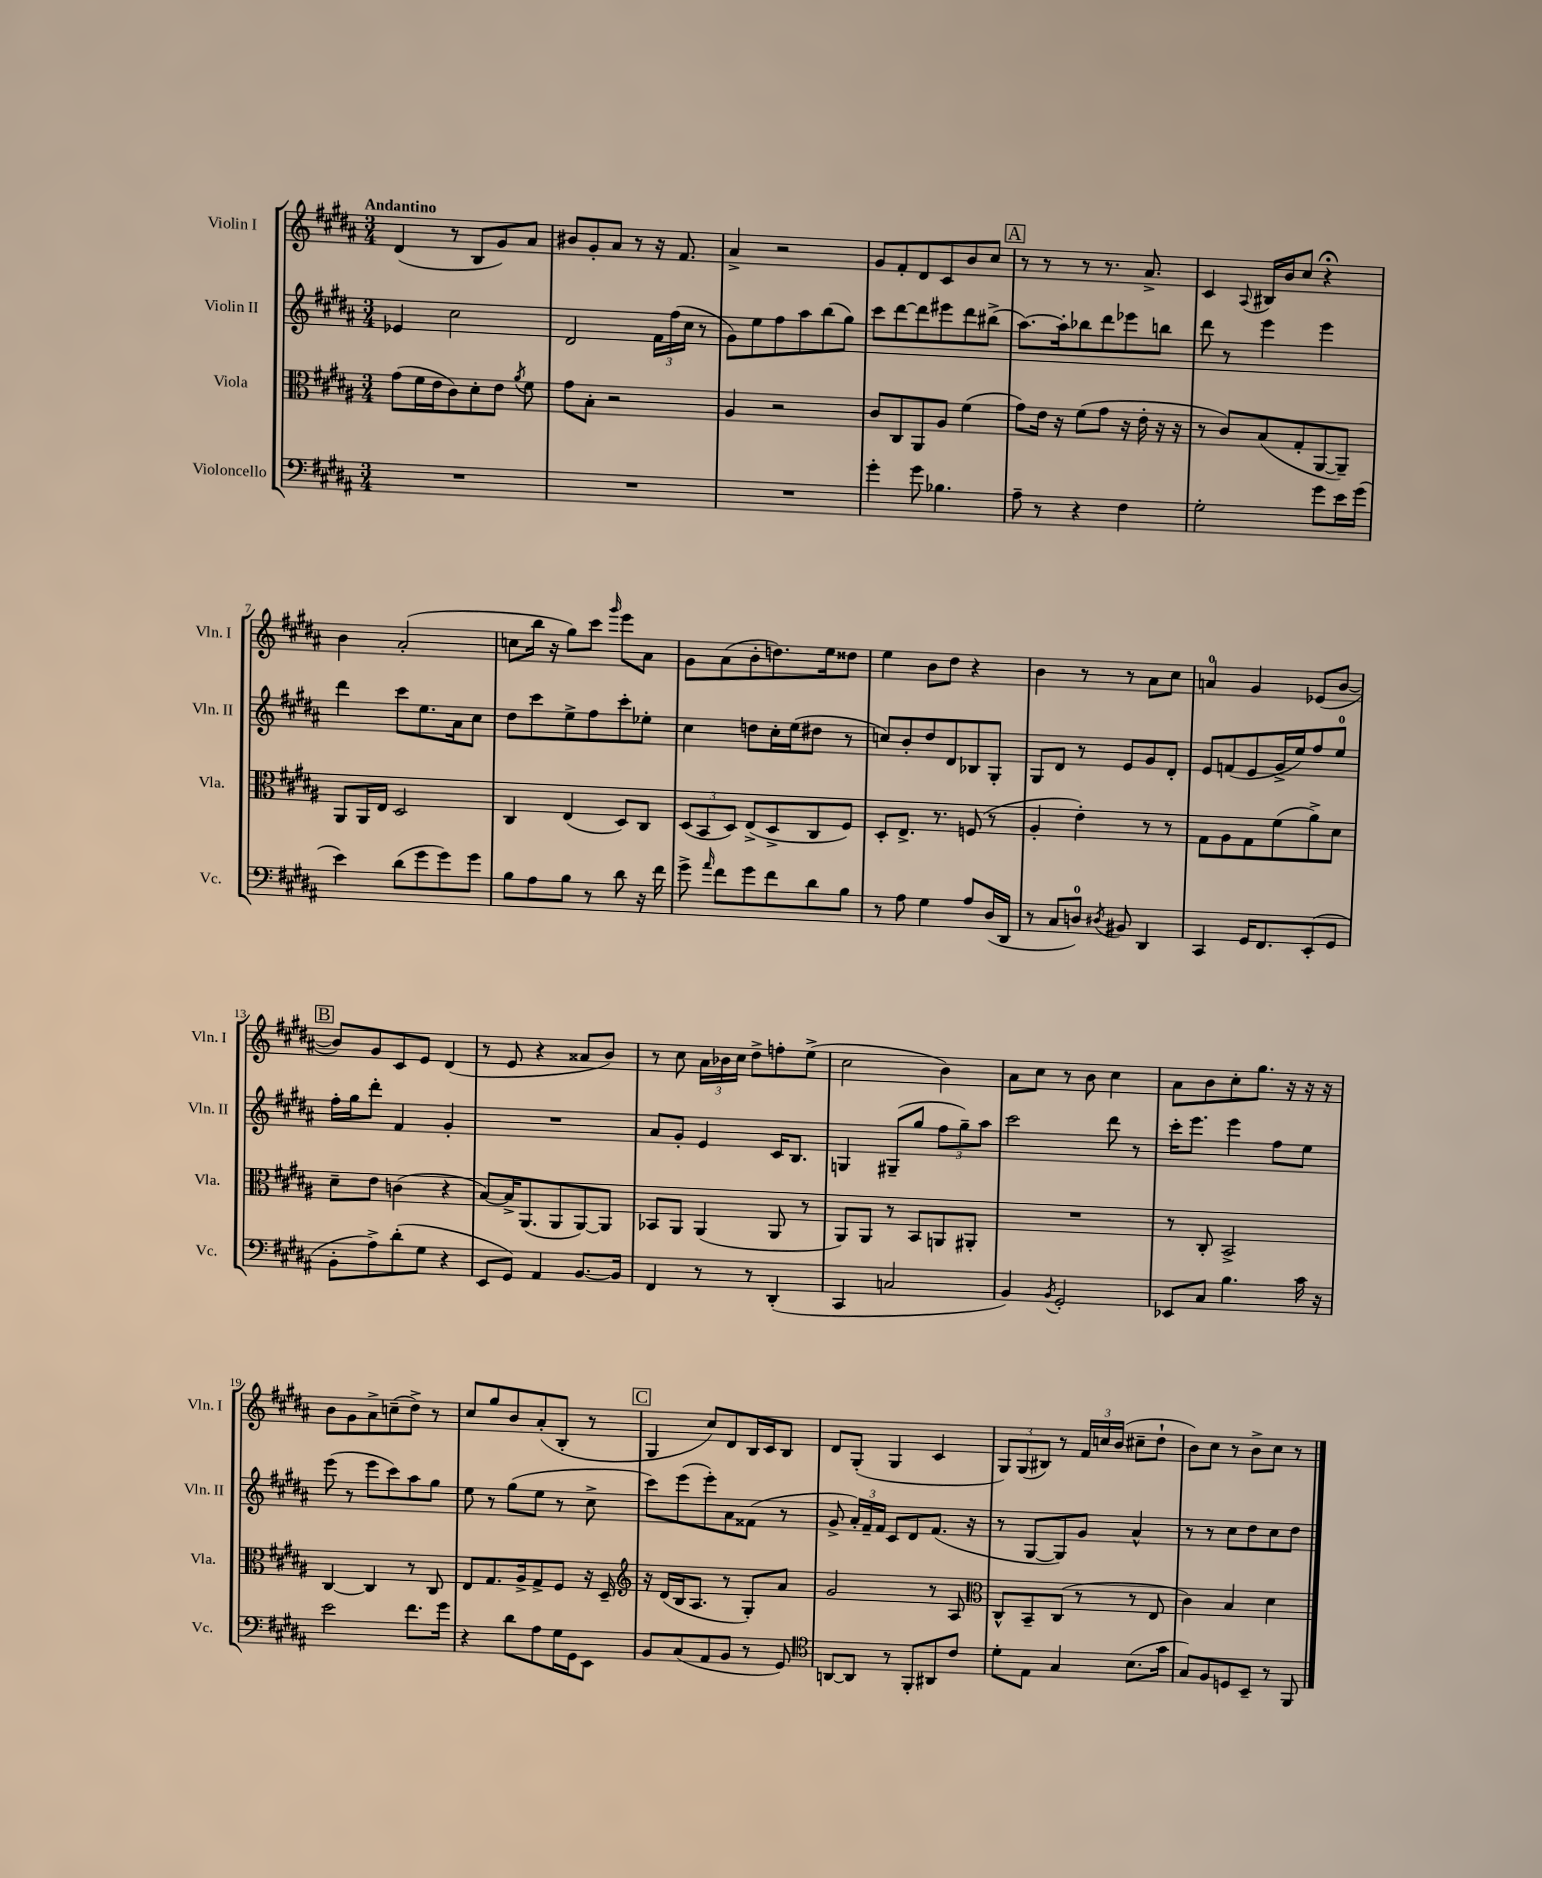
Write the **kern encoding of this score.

**kern	**kern	**kern	**kern
*part4	*part3	*part2	*part1
*staff4	*staff3	*staff2	*staff1
*I"Violoncello	*I"Viola	*I"Violin II	*I"Violin I
*I'Vc.	*I'Vla.	*I'Vln. II	*I'Vln. I
*clefF4	*clefC3	*clefG2	*clefG2
*k[f#c#g#d#a#]	*k[f#c#g#d#a#]	*k[f#c#g#d#a#]	*k[f#c#g#d#a#]
*M3/4	*M3/4	*M3/4	*M3/4
=1	=1	=1	=1
!	!	!	!LO:TX:a:B:t=Andantino
2.r	(8g#\L	4e-X/	(4d#/
.	16f#\L	.	.
.	16e\J	.	.
.	8c#\)	2cc#\	8r
.	8d#'\	.	8B/L
.	8e\J	.	8g#/)
.	8qa#/	.	.
.	8f#\	.	8a#/J
=2	=2	=2	=2
2.r	8g#\L	2d#/	8b#X/L
.	8B'\J	.	8g#'/
.	2r	.	8a#/J
.	.	.	8r
.	.	24f#\LL	16r
.	.	(24ff#\	.
.	.	.	8.f#/
.	.	24cc#\JJ	.
.	.	8r	.
=3	=3	=3	=3
2.r	4A#/	8g#\L)	4a#^/
.	.	8ee\	.
.	2r	8ff#\	2r
.	.	8aa#\	.
.	.	(8bb\	.
.	.	8gg#\J)	.
=4	=4	=4	=4
4g#'\	8c#/L	8ccc#\L	8g#/L
.	8C#/	[8ddd#\	8f#'/
8g#\	8AA#/	8ddd#\]	8d#/
4.B-X\	8A#/J	8eee#X\	8c#/
.	(4f#\	8ddd#\	8b/
.	.	(8bb#X^\J	8cc#/J
!!LO:REH:place=s1:t=A
=5	=5	=5	=5
8A#~\	8g#\L)	[8.aa#\L)	8r
8r	16e\Jk	.	8r
.	16r	16aa#'\k]	.
4r	(8f#\L	8bb-X\	8r
.	8g#\J	8ddd#\	8.r
4F#\	16r	8eee-X\	.
.	16e'\	.	8.a#^/
.	16r	8bbn\J	.
.	16r	.	.
=6	=6	=6	=6
2G#'\	8r	8ddd#\	4c#/
.	8c#/L)	8r	.
.	.	.	8qqA#/
.	(8B/	4eee\	16B#X/LL
.	.	.	16b/J
.	8G#'/	.	8cc#/J
8g#\L	[8AA#/	4eee\	4r;<
16e\L	8AA#~/J])	.	.
(16g#\JJ	.	.	.
!!LO:LB:g=z
=7	=7	=7	=7
4e\)	8AA#/L	4ddd#\	4b\
.	16AA#/L	.	.
.	16E/JJ	.	.
(8d#\L	2D#/	8ccc#\L	(2a#'/
8g#\	.	8.ee\	.
8g#\)	.	.	.
.	.	16a#\k	.
8g#\J	.	8cc#\J	.
=8	=8	=8	=8
8B\L	4C#/	8dd#\L	8ccn\L
8A#\	.	8ccc#\	16bb\Jk
.	.	.	16r
8B\J	(4E/	8ee^\	8gg#\L)
8r	.	8ff#\	8ccc#\J
.	.	.	16qqggg#/
8d#\	8D#/L)	8ccc#'\	8eee\L
16r	8C#/J	8ee-X'\J	8a#\J
16f#\	.	.	.
=9	=9	=9	=9
8g#^\	(12D#/L	4cc#\	8g#\L
.	12BB/	.	.
16qqa#/	.	.	.
8f#\L	.	.	(8a#\
.	12D#/J)	.	.
8g#\	(8E^/L	8ddn\L	8b'\
8f#\	8D#^/	16cc#'\L	8.ddn\)
.	.	(16ee\J	.
8d#\	8C#/	8dd#X\J	.
.	.	.	16ee\k
8B\J	8F#/J)	8r	8dd##X\J
=10	=10	=10	=10
8r	8D#'/L	8ccn/L)	4ee\
8A#\	8.E^/J	8b'/	.
4G#\	.	8dd#/	8b\L
.	8.r	.	.
.	.	8d#/	8dd#\J
8A#/L	(8Fn/	8B-X/	4r
(16D#/L	8r	8G#'/J	.
16DD#/JJ	.	.	.
=11	=11	=11	=11
8r	4A#'/	8G#/L	4b\
8C#/L	.	8d#/J	.
8Dn/J)	4e'\)	8r	8r
8qD#X/	.	.	.
8BB#X/	.	8e/L	8r
4DD#/	8r	8g#/	8a#\L
.	8r	8d#'/J	8cc#\J
=12	=12	=12	=12
4CC#/	8G#\L	8e/L	4an/
.	8A#\	(8fn/	.
16GG#/KL	8G#\	8e/	4g#/
8.FF#/	.	.	.
.	(8f#\	16g#^/L	.
.	.	16ee/J)	.
(8EE'/	8a#^\)	8ff#/	(8e-X/L
8GG#/J	8d#\J	8ee/J	[8b/J
!!LO:LB:g=z
!!LO:REH:place=s1:t=B
=13	=13	=13	=13
8BB'\L	8d#~\L	16ff#'\LL	8b/L])
.	.	16gg#\J	.
8A#^\)	8e\J	8ddd#'\J	8g#/
(8d#'\	(4cn\	4f#/	8c#/
8G#\J	.	.	8e/J
4r	4r	4g#'/	(4d#/
=14	=14	=14	=14
8EE/L	[8B/L)	2.r	8r
8GG#/J)	16B^/K]	.	8e/
.	(8.AA#/	.	.
4AA#/	.	.	4r
.	8AA#/	.	.
[8.BB/L	[8AA#/)	.	8a##X/L
.	8AA#/J]	.	8b/J)
16BB/Jk]	.	.	.
=15	=15	=15	=15
4FF#/	8BB-X/L	8a#/L	8r
.	8AA#/J	8g#'/J	8cc#\
8r	(4AA#/	4e/	24a#\LL
.	.	.	24b-X\
.	.	.	24cc#\JJ
8r	.	.	8dd#^\L
(4DD#'/	8AA#/	16c#/KL	8ffn'\
.	.	8.B/J	.
.	8r	.	(8ee^\J
=16	=16	=16	=16
4CC#/	8AA#/L)	4Gn/	2cc#\
.	8AA#/J	.	.
2Cn/	8r	(8G#X~/L	.
.	8BB/L	8gg#/J	.
.	8AAn/	12ff#\L	4b\)
.	.	12gg#~\)	.
.	8AA#X'/J	.	.
.	.	12aa#\J	.
=17	=17	=17	=17
4BB/)	2.r	2ccc#\	8a#\L
.	.	.	8cc#\J
8qBB/	.	.	.
2GG#'/	.	.	8r
.	.	.	8b\
.	.	8ddd#\	4cc#\
.	.	8r	.
=18	=18	=18	=18
8EE-X/L	8r	16ccc#'\KL	8a#\L
.	.	8.eee\J	.
8C#/J	8C#'/	.	8b\
4.B\	2BB^/	4eee\	8cc#'\
.	.	.	8.gg#\J
.	.	8ff#\L	.
.	.	.	16r
16c#\	.	8ee\J	16r
16r	.	.	16r
!!LO:LB:g=z
=19	=19	=19	=19
2e\	[4C#/	(8eee\	8b\L
.	.	8r	8g#\
.	4C#/]	8eee\L	8a#^\
.	.	8ccc#\)	(8ccn~\
8.f#\L	8r	8aa#\	8dd#^\J)
.	8C#/	8gg#\J	8r
16g#\Jk	.	.	.
=20	=20	=20	=20
4r	8E/L	8ee\	8cc#/L
.	8.G#/	8r	8gg#/
8d#\L	.	(8gg#\L	8b/
.	16A#^/k	.	.
8A#\	8G#^/	8ee\J	(8a#'/
16G#\L	8F#/J	8r	8B'/J
16GG#\J	.	.	.
8EE\J	16r	8cc#^\	8r
.	16D#~/	.	.
!!LO:REH:place=s1:t=C
=21	=21	=21	=21
*	*clefG2	*	*
8BB/L	16r	8ccc#\L)	4G#/
.	(16d#/LL	.	.
(8C#/	16B/J	(8eee\	.
.	8.A#/J	.	.
8AA#/	.	8eee'\)	8cc#/L)
8BB/J	8r	8a#\	8d#/
8r	8G#'/L)	(8f##X\J	16B/L
.	.	.	16c#/J
8GG#/)	8a#/J	8r	8B/J
=22	=22	=22	=22
*clefC4	*	*	*
[8AAn/L	2g#/	8g#^/	8d#/L
8AA/J]	.	24a#'/LL)	(8G#'/J
.	.	24f#~/	.
.	.	24f#/JJ	.
8r	.	8c#/L	4G#/
8FF#'/L	.	8d#/	.
8AA#X/	8r	(8.f#/J	4c#/
8c#/J	8A#/	.	.
.	.	16r	.
=23	=23	=23	=23
*	*clefC3	*	*
8d#'\L	8C#^^/L	8r	12G#/L)
.	.	.	(12G#/
8E\J	8BB~/	[8G#/L	.
.	.	.	12B#X/J)
4G#/	(8C#/J	8G#/])	8r
.	8r	8g#/J	24f#/LL
.	.	.	24ccn/
.	.	.	(24b/JJ
(8.B\L	8r	4a#^^/	8cc#X~\L
.	8E/	.	8dd#`\J
16g#\Jk	.	.	.
=24	=24	=24	=24
8G#/L)	4c#\)	8r	8b\L)
8F#/	.	8r	8cc#\J
8Dn/	4B/	8cc#\L	8r
8BB~/J	.	8dd#\	8b^\L
8r	4d#\	8cc#\	8cc#\J
8FF#/	.	8dd#\J	8r
==	==	==	==
*-	*-	*-	*-
